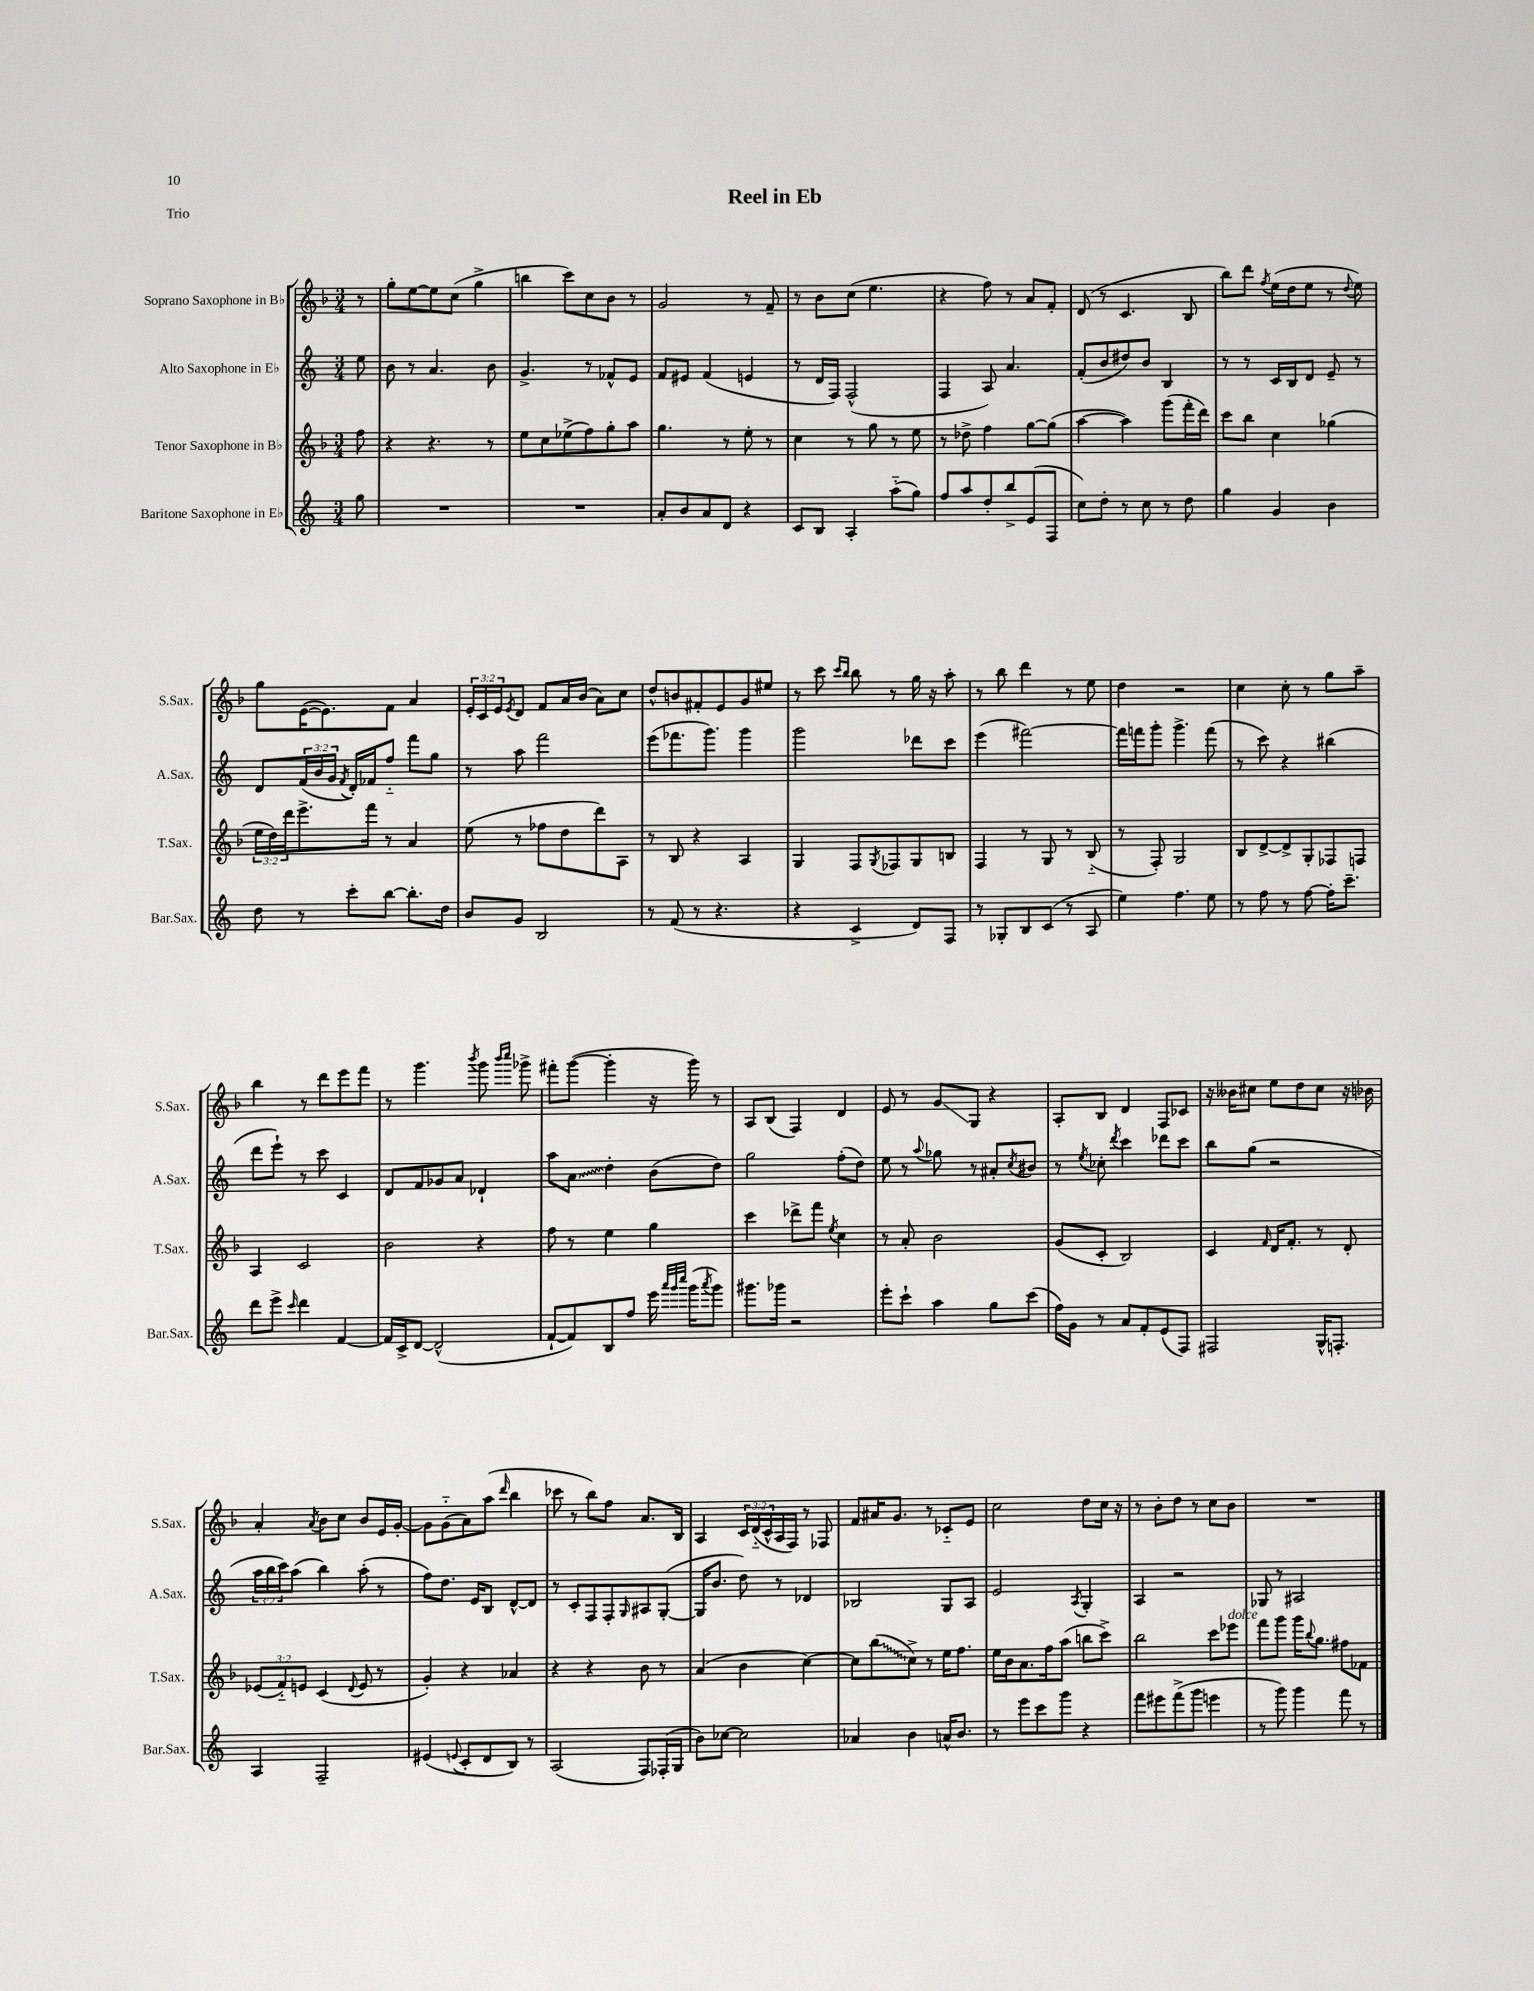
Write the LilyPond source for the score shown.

\header { title = "Reel in Eb" piece = "Trio" }
<<
\new StaffGroup <<
\new Staff = "s0" \with { instrumentName = "Soprano Saxophone in Bb" shortInstrumentName = "S.Sax." } {
    \clef treble \key f \major \numericTimeSignature \time 3/4 \override Staff.TupletNumber.text = #tuplet-number::calc-fraction-text \partial 8
    r8 |
    g''8-. e''8~ e''8 c''8( g''4-> |
    b''4 c'''8) c''8 bes'8 r8 |
    g'2 r8 f'8-- |
    r8 bes'8 c''8( e''4. |
    r4 f''8) r8 a'8 f'8-. |
    d'8( r8 c'4. bes8 |
    bes''8) d'''8 \acciaccatura { f''8 } e''16( d''16 e''8 r8 \appoggiatura { d''8 } e''8) |
    g''8 e'16~( e'8.) f'8 a'4 |
    \tuplet 3/2 { e'16-. c'16 e'16 } \acciaccatura { e'8 } d'8 f'8 a'16 bes'16( a'8) c''8 |
    d''8-^ b'8 fis'8-. e'8 g'8 eis''8 |
    r8 c'''8 \grace { c'''16 bes''16 } bes''8 r8 g''16 r16 a''8-. |
    r8 bes''8 d'''4 r8 e''8 |
    d''4 r2 |
    c''4 c''8-. r8 g''8 a''8-- |
    bes''4 r8 d'''8 e'''8 f'''8 |
    r8 g'''4. \acciaccatura { bes'''8 } g'''8 \grace { bes'''16 c''''16 } ges'''8-> |
    fis'''8-. g'''8~( g'''4-. r16 g'''16) r8 |
    a8 bes8( f4) d'4 |
    e'8 r8 g'8\glissando g8 r4 |
    a8-. bes8 d'4 f8 ces'8 |
    r16 beses'16 cis''8 e''8 d''8 cis''8 r16 bes'16 |
    a'4-. \acciaccatura { a'8 } bes'8 c''8 bes'8 e'16 g'16~-. |
    g'8 g'8-_( a'8) a''8( \grace { d'''16 } bes''4 |
    ces'''8 r8 bes''8) f''8 a'8. bes16 |
    a4 \tuplet 3/2 { c'16 d'16-_( c'16-^ } a16 f16) r8 fes8 |
    f'8 ais'16 g'8. r8 ces'8-_ e'8 |
    c''2 d''8 c''16 r16 |
    r8 bes'8-. d''8 r8 c''8 bes'8 |
    R2. \bar "|." |
}
\new Staff = "s1" \with { instrumentName = "Alto Saxophone in Eb" shortInstrumentName = "A.Sax." } {
    \clef treble \key c \major \numericTimeSignature \time 3/4 \override Staff.TupletNumber.text = #tuplet-number::calc-fraction-text \partial 8
    e''8 |
    b'8 r8 a'4. b'8 |
    g'4.-> r8 fes'8-^ e'8 |
    f'8 eis'8 f'4( e'4 |
    r8 d'16 f16) f2-^( |
    f4 a8) a'4. |
    f'8-.( b'8 dis''8) b'8 b4 |
    r8 r8 c'16 b16 d'8 e'8-- r8 |
    d'8 \tuplet 3/2 { f'16( b'16 g'16 } \acciaccatura { f'8 } d'16-.) fes'16 f''8-_ f'''8 g''8 |
    r8 a''8 f'''2 |
    e'''8( fes'''8. g'''8.) g'''4 |
    g'''2 des'''8 c'''8 |
    e'''4( fis'''2~) |
    fis'''16 f'''16 g'''8-. g'''4.-> f'''8( |
    r8 c'''8) r4 bis''4( |
    d'''8 e'''8-!) r8 c'''8 c'4 |
    d'8 f'8 ges'8 a'8 des'4-! |
    a''8 \once \override Glissando.style = #'zigzag a'8\glissando d''4-. b'8( d''8) |
    g''2 f''8-.( d''8) |
    e''8 r8 \appoggiatura { a''8 } ges''8 r8 ais'8-. \acciaccatura { c''8 } bis'8 |
    r8 \acciaccatura { e''8 } ces''8-. \acciaccatura { d'''8 } c'''4 des'''8 c'''8 |
    b''8 g''8( r2 |
    \tuplet 3/2 { a''16 b''16 c'''16) } a''8( b''4) a''8-.( r8 |
    f''8) d''8. e'16 b8 d'8~-^ d'8 |
    r8 c'8-. f8 f8-. \grace { g16 } ais8 g8~-.( |
    g16 b'8. d''8) r8 des'4 |
    bes2 g8 a8 |
    e'2 \acciaccatura { a8 } g4-. |
    a4 r2 |
    ges8 r8 ais2 \bar "|." |
}
\new Staff = "s2" \with { instrumentName = "Tenor Saxophone in Bb" shortInstrumentName = "T.Sax." } {
    \clef treble \key f \major \numericTimeSignature \time 3/4 \override Staff.TupletNumber.text = #tuplet-number::calc-fraction-text \partial 8
    f''8 |
    r4 r4. r8 |
    e''8 c''8 ees''8->( f''8) g''8-. a''8 |
    g''4. r8 e''8-. r8 |
    c''4 r8 g''8 r8 e''8 |
    r8 des''8-> f''4 g''8~ g''8( |
    a''4~ a''4) g'''8( f'''16-. d'''16) |
    c'''8 bes''8 c''4 ges''4( |
    \tuplet 3/2 { e''16 d''16) d'''16 } e'''8.-> f'''16 r8 a'4 |
    e''8( r8 fes''8 d''8 d'''8) a8 |
    r8 bes8 r4 a4 |
    g4 f8 \acciaccatura { g8 } fes8 g8 b8 |
    f4 r8 g8 r8 bes8-_( |
    r8 f8-.) g2 |
    bes8 d'8~-> d'8-> g8-. fes8 f8 |
    a4 c'2 |
    bes'2 r4 |
    f''8 r8 e''4 g''4 |
    c'''4 des'''8-> f'''8 \acciaccatura { e''8 } c''4 |
    r8 a'8-. bes'2 |
    g'8( c'8-. bes2) |
    c'4 \grace { f'16 } d'16 f'8.-. r8 d'8-. |
    \tuplet 3/2 { ees'8( f'8-_) e'8 } c'4( \appoggiatura { d'8 } e'8 r8 |
    g'4-.) r4 aes'4 |
    r4 r4 bes'8 r8 |
    a'4( bes'4 c''4~) |
    c''8 \once \override Glissando.style = #'zigzag bes''8\glissando( c''8->) r8 e''16 f''8. |
    e''16 bes'16 a'8. f''16 a''8( b''8 c'''8->) |
    bes''2 c'''8 ees'''8^\markup { \italic "dolce" } |
    f'''8 g'''8 g'''16 \appoggiatura { bes''8 } g''8. fis''8 fes'8 \bar "|." |
}
\new Staff = "s3" \with { instrumentName = "Baritone Saxophone in Eb" shortInstrumentName = "Bar.Sax." } {
    \clef treble \key c \major \numericTimeSignature \time 3/4 \partial 8
    g''8 |
    R2. |
    R2. |
    a'8-. b'8 a'8 d'8 r4 |
    c'8 b8 a4-. a''8-_( g''8) |
    f''8 a''8 d''8-. b''8-> e'8( f8 |
    c''8) d''8-. r8 c''8 r8 d''8 |
    g''4 g'4 b'4 |
    d''8 r8 c'''8-. b''8~ b''8.-. d''16 |
    b'8 g'8 b2 |
    r8 f'8( r8 r4. |
    r4 c'4-> d'8) f8 |
    r8 ges8-. b8 c'8( r8 a8 |
    e''4) f''4. e''8 |
    r8 f''8 r8 f''8~ f''16-. c'''8.-- |
    d'''8 e'''8-> \grace { c'''16 } d'''4 f'4~ |
    f'16 c'16-> d'8~ d'2-^( |
    f'8~-! f'8) b8 f''8 e'''16 \grace { a'''32 g'''32 c''''32 } g'''16( \acciaccatura { a'''8 } g'''8) |
    gis'''8. ges'''16 r2 |
    e'''8-. c'''8-! a''4 g''8 c'''8( |
    f''16) g'16 r8 a'8 f'8-. e'8( f8) |
    fis2 g16-^ f8.-. |
    a4 f2-- |
    eis'4( \appoggiatura { e'8 } c'8-. d'8 b8) r8 |
    a2( f8) fes16-.( g16 |
    b'8) ces''8~ ces''2 |
    aes'4 b'4 a'16-^ b'8. |
    r8 e'''8 c'''8 g'''8 r4 |
    f'''8 eis'''8 f'''8->( g'''8 e'''4 |
    r8 g'''8) g'''4 f'''8 r8 \bar "|." |
}
>>
>>
\layout { \context { \Score \remove "Bar_number_engraver" } }
